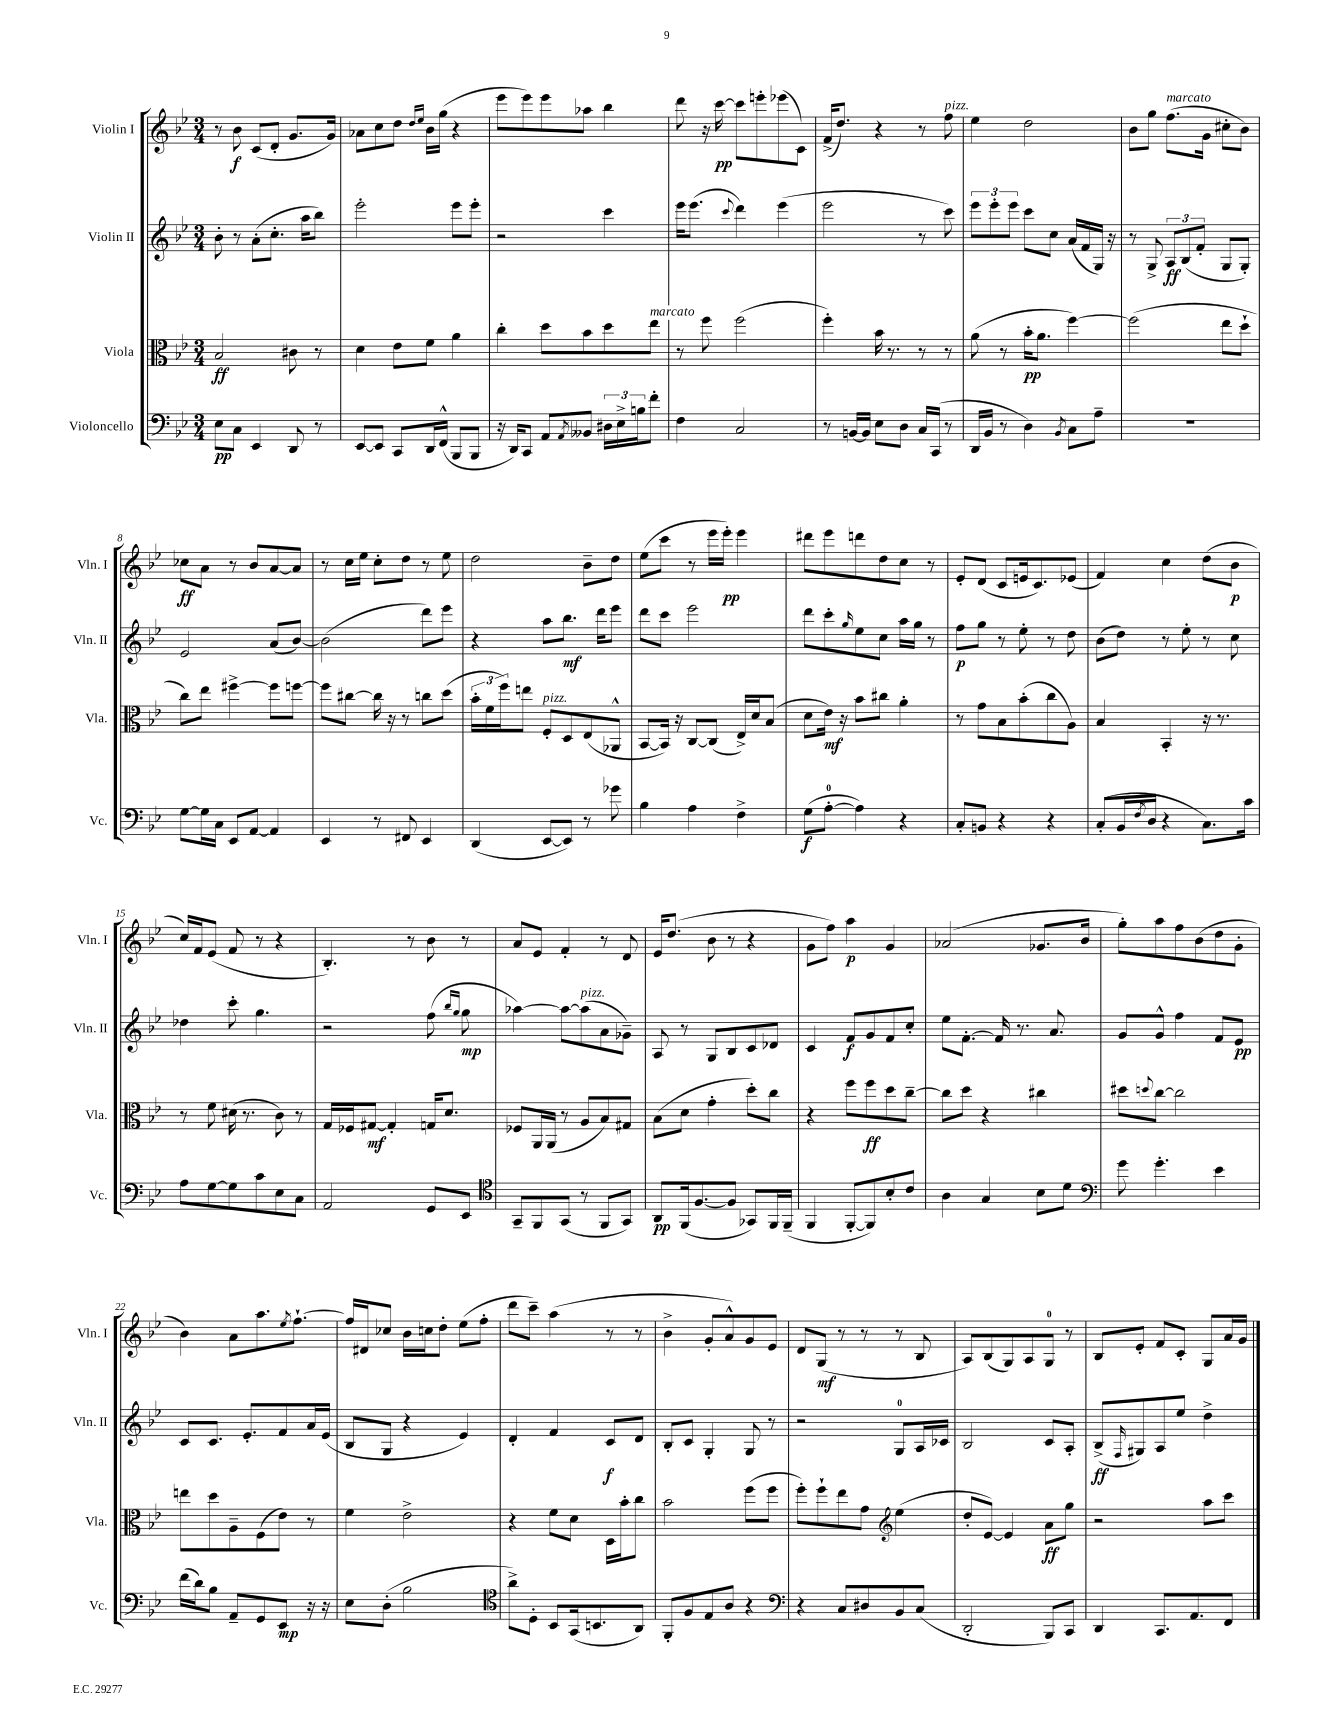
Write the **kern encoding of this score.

**kern	**kern	**kern	**kern
*staff4	*staff3	*staff2	*staff1
*clefF4	*clefC3	*clefG2	*clefG2
*k[b-e-]	*k[b-e-]	*k[b-e-]	*k[b-e-]
*M3/4	*M3/4	*M3/4	*M3/4
8E-	2B-	8b-'	8r
8C	.	8r	8b-
4EE-	.	(8a'	(8c
.	.	8.cc'	8d'
8DD	8c#	.	8.g
.	.	16aa	.
8r	8r	8bb-)	.
.	.	.	16g)
=	=	=	=
[8EE-	4d	2eee-'	8a-
8EE-]	.	.	8cc
8CC	8e-	.	8dd
.	.	.	16qqdd
.	.	.	16qqee-
16DD	8f	.	16b-
(16FF^^	.	.	(16gg
8BBB-	4a	8eee-	4r
8BBB-	.	8eee-'	.
=	=	=	=
16r	4cc'	2r	8eee-
16DD)	.	.	.
8CC	.	.	8eee-)
8AA	8dd	.	8eee-
8qAA	.	.	.
8BB--	8b-	.	8aa-
24D#	8dd	4ccc	4bb-
24E-^	.	.	.
24B	.	.	.
8f'	8ee-	.	.
=	=	=	=
4F	8r	16eee-	8ddd
.	.	(8.eee-	.
.	8ff	.	16r
.	.	.	[16ccc
.	.	8qqccc	.
2C	(2ff	4ddd)	8ccc]
.	.	.	8eee'
.	.	(4eee-	(8eee-
.	.	.	8c)
=	=	=	=
8r	4ff')	2eee-	(16f^
.	.	.	8.dd)
[16BB	.	.	.
16BB]	.	.	.
8E-	16b-	.	4r
.	8.r	.	.
8D	.	.	.
16C	8r	8r	8r
(16CC	.	.	.
8r	8r	8ccc)	8ff
=	=	=	=
16DD	(8a	12eee-	4ee-
16BB-	.	.	.
.	.	12eee-'	.
8r	8r	.	.
.	.	12eee-	.
4D)	16b-'	8ccc	2dd
.	8.a	.	.
.	.	8cc	.
8qBB-	.	.	.
8C	[4ff)	(16a	.
.	.	16f	.
8A~	.	16G)	.
.	.	16r	.
=	=	=	=
2.r	(2ff]	8r	8b-
.	.	8G^	8gg
.	.	12A	(8.ff
.	.	(12B-	.
.	.	12f'	.
.	.	.	16g
.	8ee-	8G	8cc#'
.	8dd`	8G')	8b-)
=	=	=	=
[8G	8cc)	2e-	8cc-
16G]	8ee-	.	8a
16C	.	.	.
8EE-	[4ff#^	.	8r
[8AA	.	.	8b-
4AA]	8ff#]	(8a	[8a
.	[8ff	[8b-)	8a]
=	=	=	=
4EE-	8ff]	(2b-]	8r
.	[8cc#	.	16cc
.	.	.	16ee-
8r	16cc#]	.	8cc'
.	16r	.	.
8FF#	8r	.	8dd
4EE-	8cc	8ddd)	8r
.	(8dd	8eee-	8ee-
=	=	=	=
(4DD	24b-'	4r	2dd
.	24f	.	.
.	24ff)	.	.
.	8ee	.	.
[8EE-	8F'	8aa	.
8EE-])	8D	8.bb-	.
8r	(8E-	.	8b-~
.	.	16ddd	.
8g-	8AA-^^	8eee-	8dd
=	=	=	=
4B-	[8BB-	8ddd	(8ee-
.	16BB-])	8ccc	8ccc
.	16r	.	.
4A	[8C	2eee-	8r
.	(8C]	.	16eee-
.	.	.	16eee-')
4F^	16E-^)	.	4eee-
.	16d	.	.
.	(8B-	.	.
=	=	=	=
(8G	8d	8ddd	8ddd#
[8A'	16e-)	8ccc'	8eee-
.	16r	.	.
.	.	16qqgg	.
4A])	8b-	8ee-	8ddd
.	8cc#	8cc	8dd
4r	4a'	16aa	8cc
.	.	16gg	.
.	.	8r	8r
=	=	=	=
8C'	8r	8ff	8e-'
8BB	8g	8gg	(8d
4r	8B-	8r	8c
.	(8b-'	8ee-'	16e
.	.	.	8.c)
4r	8cc	8r	.
.	8A)	8dd	(8e-
=	=	=	=
(8C'	4B-	(8b-	4f)
16BB-	.	8dd)	.
8qF	.	.	.
16D	.	.	.
4r	4BB-'	8r	4cc
.	.	8ee-'	.
8.C)	16r	8r	(8dd
.	8.r	.	.
.	.	8cc	8b-
16c	.	.	.
=	=	=	=
8A	8r	4dd-	16cc)
.	.	.	16f
[8G	8f	.	(8e-
8G]	(16d#	8ccc'	8f
.	8.r	.	.
8c	.	4.gg	8r
8E-	8c)	.	4r
8C	8r	.	.
=	=	=	=
2AA	16G	2r	4.B-')
.	16F-	.	.
.	[8G#	.	.
.	4G#']	.	.
.	.	.	8r
8GG	16G	(8ff	8b-
.	8.d	.	.
.	.	16qqbb-	.
.	.	16qqgg	.
8EE-	.	8gg	8r
=	=	=	=
*clefC4	*	*	*
8GG~	8F-	[4aa-)	8a
8FF	16AA	.	8e-
.	(16AA	.	.
(8GG	8r	8aa-_	4f'
8r	8A	(8aa-]	.
8FF	8B-)	8a	8r
8GG)	8G#	8g-~)	8d
=	=	=	=
8AA	(8B-	8A	16e-
.	.	.	(8.dd
(16FF	8d	8r	.
[8.F	.	.	.
.	4g'	8G	8b-
8F]	.	8B-	8r
8GG-)	8dd')	8c	4r
16FF	8cc	8d-	.
(16FF~	.	.	.
=	=	=	=
4FF	4r	4c	8g
.	.	.	8ff)
[8FF'	8ff	8f	4aa
8FF])	8ff	8g	.
8B-'	8dd	8f	4g
8c	[8cc~	8cc'	.
=	=	=	=
4A	8cc]	8ee-	(2a-
.	8dd	[8.f'	.
4G	4r	.	.
.	.	16f]	.
.	.	8.r	.
8B-	4cc#	.	8.g-
.	.	8.a	.
8d	.	.	.
.	.	.	16b-
=	=	=	=
*clefF4	*	*	*
8g	8dd#	8g	8gg')
.	8qqdd	.	.
4.g'	[8cc	8g^^	8aa
.	2cc]	4ff	8ff
.	.	.	(8b-
4e-	.	8f	8dd
.	.	8e-	8g'
=	=	=	=
(16f	8ee	8c	4b-)
16d)	.	.	.
8B-	8dd	8.c	.
8AA~	8A~	.	8a
.	.	8.e-'	.
8GG	(8F	.	8.aa
8EE-	8e-)	8f	.
.	.	.	8qee-
.	.	.	[8.ff`
16r	8r	16a	.
16r	.	(16e-	.
=	=	=	=
8E-	4f	8B-	16ff]
.	.	.	16d#
(8D'	.	8G	8cc-
2B-	2e-^	4r	16b-
.	.	.	16cc
.	.	.	8dd'
.	.	4e-)	(8ee-
.	.	.	8ff'
=	=	=	=
*clefC4	*	*	*
8a^)	4r	4d'	8ddd
8D'	.	.	8ccc~)
8BB-	8f	4f	(4aa
(16GG	8d	.	.
8.BB	.	.	.
.	16D	8c	8r
.	16b-'	.	.
8AA)	8cc	8d	8r
=	=	=	=
8FF'	2b-	8B-'	4b-^
8F	.	8c	.
8E-	.	4G'	8g'
8A	.	.	8a^^)
4r	(8ff	8G	8g
.	8ff	8r	8e-
=	=	=	=
*clefF4	*	*	*
4r	8ff')	2r	8d
.	8ff`	.	(8G
8C	8ee-	.	8r
8D#	8g	.	8r
*	*clefG2	*	*
8BB-	(4ee-	8G	8r
(8C	.	16A	8B-
.	.	16c-	.
=	=	=	=
2DD'	8dd'	2B-	8A)
.	[8e-)	.	(8B-
.	4e-]	.	8G)
.	.	.	8A
8BBB-)	8a	8c	8G
8CC	8gg	8A'	8r
=	=	=	=
4DD	2r	(8B-^	8B-
.	.	16qqF	.
.	.	8G#)	8e-'
8.CC	.	8A	8f
.	.	8ee-	8c'
8.AA	.	.	.
.	8aa	4dd^	8G
8FF	8ccc	.	16a
.	.	.	16g
==	==	==	==
*-	*-	*-	*-
